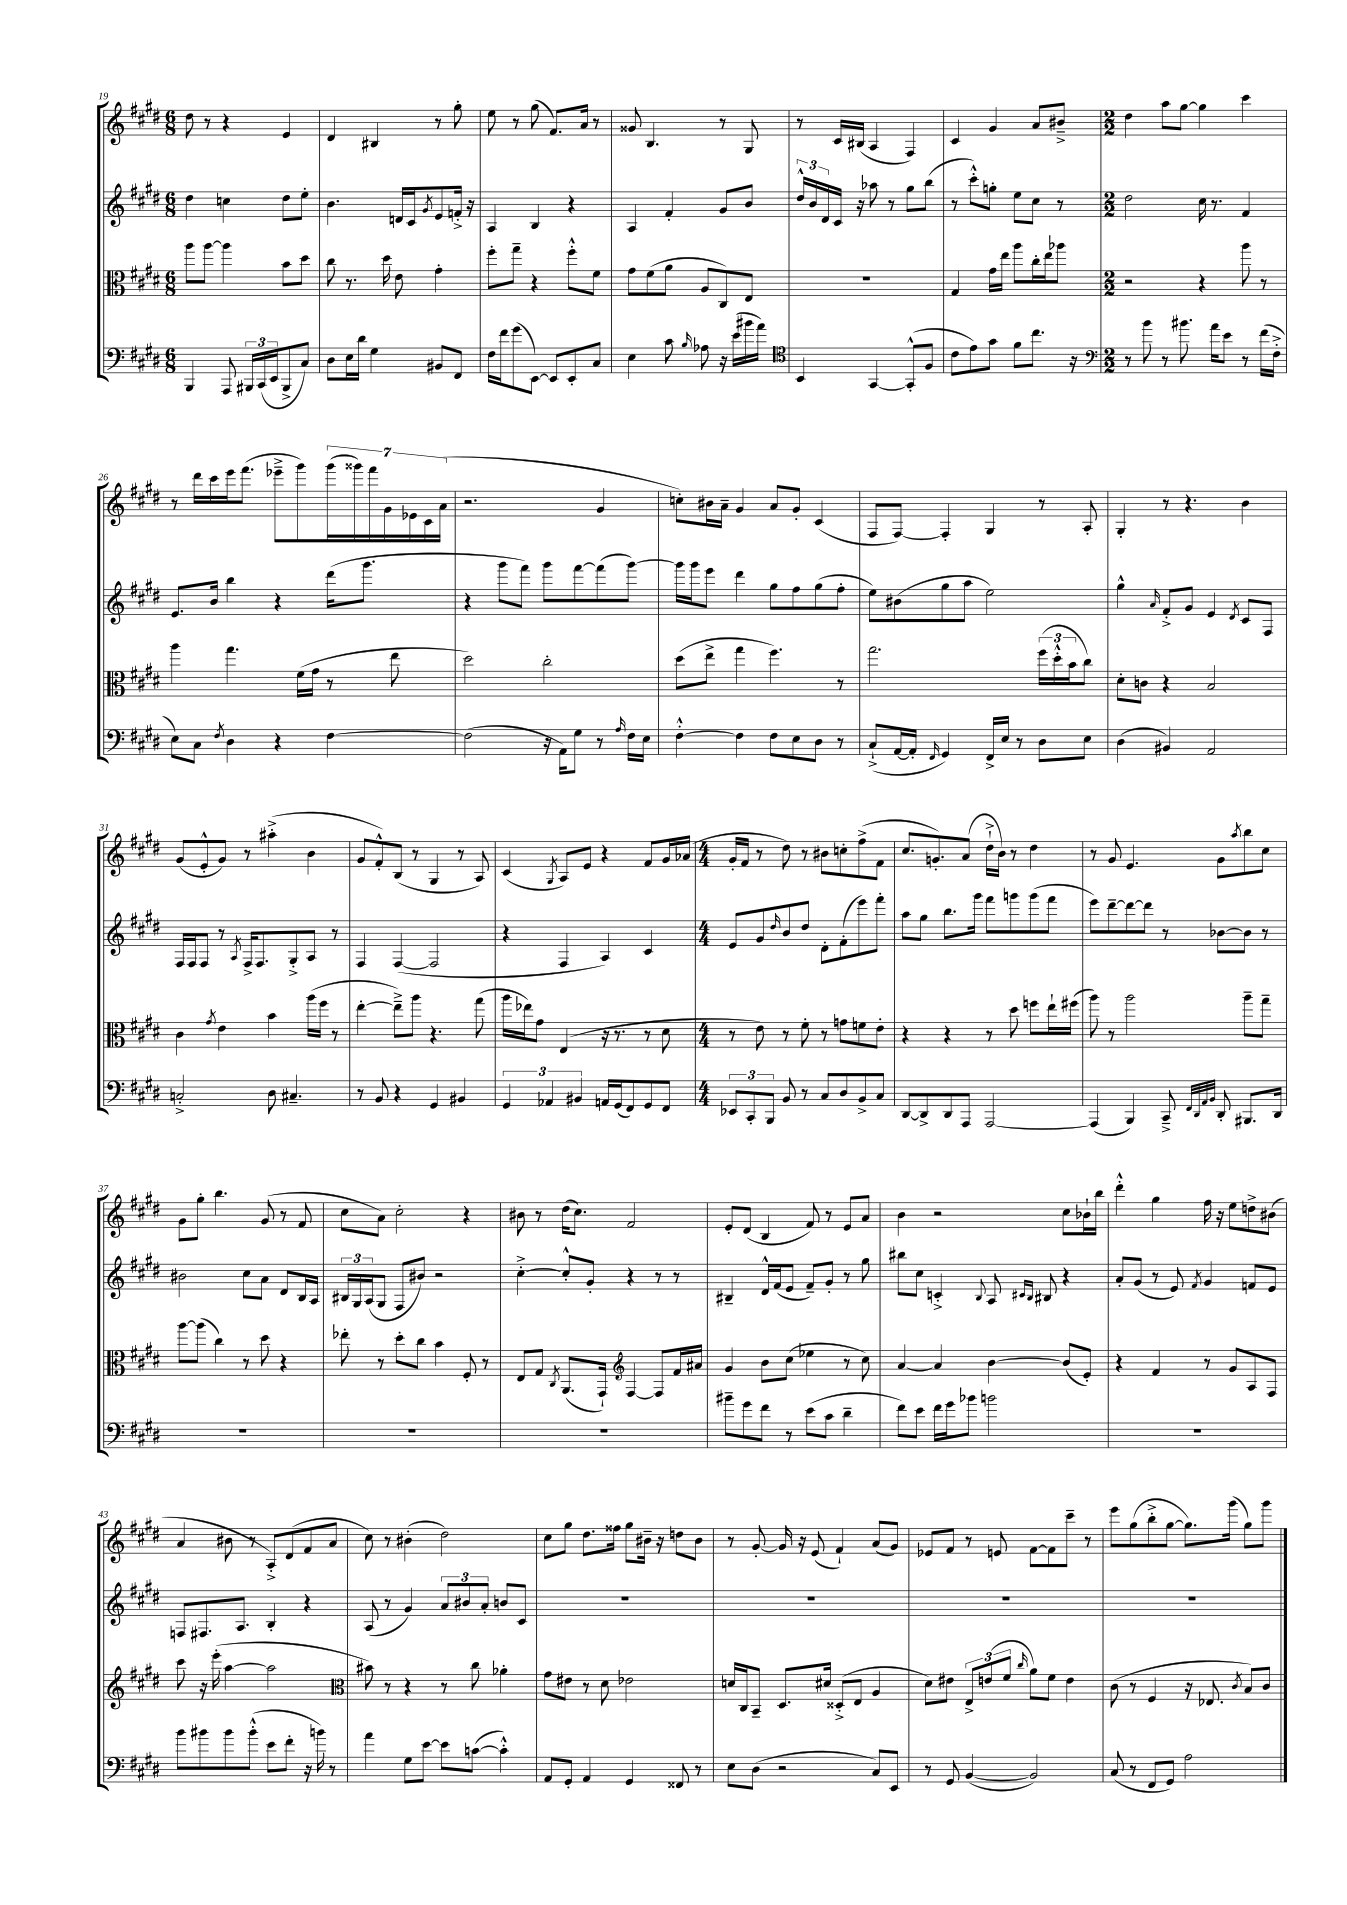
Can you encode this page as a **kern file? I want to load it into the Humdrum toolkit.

**kern	**kern	**kern	**kern
*staff4	*staff3	*staff2	*staff1
*clefF4	*clefC3	*clefG2	*clefG2
*k[f#c#g#d#]	*k[f#c#g#d#]	*k[f#c#g#d#]	*k[f#c#g#d#]
*M6/8	*M6/8	*M6/8	*M6/8
4BBB/	8aa\L	4dd#\	8dd#\
.	[8aa\J	.	8r
8AAA/	4aa\]	4cc\	4r
24BBB#/LL	.	.	.
(24CC#/	.	.	.
24EE/J	.	.	.
8BBB#^/	8b\L	8dd#\L	4e/
8C#/J)	8dd#\J	8ee'\J	.
=	=	=	=
8D#\L	8cc#\	4.b\	4d#/
16E\L	8.r	.	.
16d#\JJ	.	.	.
4G#\	.	.	4B#/
.	16dd#\	.	.
.	8e\	16d/LL	.
.	.	16c#/J	.
.	.	8qg#/	.
8BB#/L	4g#'\	8e/	8r
8FF#/J	.	16f'^/Jk	8gg#'\
.	.	16r	.
=	=	=	=
16F#\LL	8ff#'\L	4A/	8ee\
16f#\J	.	.	.
(8g#\	8gg#~\J	.	8r
[8EE\J)	4r	4B/	(8gg#\
8EE/]L	.	.	8.f#/L)
8EE'/	8ff#'^^\L	4r	.
.	.	.	16a/Jk
8C#/J	8f#\J	.	8r
=	=	=	=
4E\	8g#\L	4A/	8g##/
.	(8f#\	.	4.B/
8c#\	8a\J	4f#'/	.
16qqB/	.	.	.
8A-\	8A/L	.	.
16r	8C#/)	8g#/L	8r
(16e\LL	.	.	.
16b#\	8E/J	8b/J	8G#/
16a\JJ)	.	.	.
=	=	=	=
*clefC4	*	*	*
4BB/	2.r	24dd#^^/LL	8r
.	.	24b/	.
.	.	24d#/	.
.	.	16c#/JJ	16c#/LL
.	.	16r	(16B#/JJ
[4GG#/	.	8aa-\	4A/
.	.	8r	.
(8GG#'^^/]L	.	8gg#\L	4F#/)
8F#/J	.	(8bb\J	.
=	=	=	=
8c#\L	4G#/	8r	4c#/
8e\)	.	8ccc#'^^\L)	.
8g#\J	16g#\LL	8gg'\J	4g#/
.	16ee\JJ	.	.
8f#\L	8aa\L	8ee\L	.
8.cc#\J	16cc#'\L	8cc#\J	8a/L
.	16ee\J	.	.
.	8aa-\J	8r	8b#~^/J
16r	.	.	.
=	=	=	=
*clefF4	*	*	*
*M2/2	*M2/2	*M2/2	*M2/2
8r	2r	2dd#\	4dd#\
8b\	.	.	.
8r	.	.	8aa\L
8.b#\	.	.	[8gg#\J
.	4r	16cc#\	4gg#\]
16a\LK	.	8.r	.
8e\J	.	.	.
8r	8aa\	4f#/	4ccc#\
(16f#\LL	8r	.	.
16F#'^\JJ	.	.	.
=	=	=	=
8E\L)	4aa\	8.e/L	8r
8C#\J	.	.	16ddd#\LL
.	.	16b/Jk	16ccc#\
8qF#/	.	.	.
4D#\	4.gg#\	4bb\	16eee\J
.	.	.	(8.fff#\J
4r	.	4r	8eee-~^\L
.	(16f#\LL	.	8ggg#\)
.	16g#\JJ	.	.
[4F#\	8r	(16ddd#\LK	(28ggg#\L
.	.	.	28ggg##\)
.	.	8.ggg#\J	.
.	.	.	28fff#\
.	.	.	28g#\
.	8ee\	.	.
.	.	.	28e-\
.	.	.	28c#\
.	.	.	(28a\JJ
=	=	=	=
(2F#\]	2dd#\)	4r	2.r
.	.	8ggg#\L	.
.	.	8fff#\J)	.
16r	2cc#'\	8ggg#\L	.
16AA\LK)	.	.	.
8G#\J	.	[8fff#\	.
8r	.	(8fff#\]	4g#/
16qqA/	.	.	.
16F#\LL	.	[8ggg#\J)	.
16E\JJ	.	.	.
=	=	=	=
[4F#'^^\	(8dd#\L	16ggg#\]LL	8cc'\L)
.	.	16ggg#\J	.
.	8ee^\J	8eee\J	16b#\L
.	.	.	16a~\JJ
4F#\]	4gg#\	4ddd#\	4g#/
8F#\L	4.ff#\)	8gg#\L	8a/L
8E\	.	8ff#\	8g#'/J
8D#\J	.	(8gg#\	(4c#/
8r	8r	8ff#'\J	.
=	=	=	=
(8C#`^/L	2.gg#\	8ee\L)	8F#/L
[16AA/L	.	(8b#\	[8F#/J)
16AA'/]JJ	.	.	.
16qqFF#/	.	.	.
4GG#/)	.	8gg#\	4F#'/]
.	.	8aa\J	.
16FF#^/LL	.	2ee\)	4G#/
16E/JJ	.	.	.
8r	.	.	.
8D#\L	(24ff#\LL	.	8r
.	24dd#'^^\	.	.
.	24b\J	.	.
8E\J	8cc#\J)	.	8A'/
=	=	=	=
(4D#\	8d#'\L	4gg#^^\	4G#'/
.	8c\J	.	.
.	.	16qqa/	.
4BB#/)	4r	8f#'^/L	8r
.	.	8g#/J	4.r
2AA/	2B/	4e/	.
.	.	8qd#/	.
.	.	8c#/L	4b\
.	.	8F#/J	.
=	=	=	=
2C'^/	4c#\	16F#/LL	(8g#/L
.	.	16F#/J	.
.	.	8F#/J	8e'^^/
.	8qg#/	.	.
.	4e\	8r	8g#/J)
.	.	8qA/	.
.	.	16F#^/LK	8r
.	.	8.F#/	.
8D#\	4b\	.	(4aa#'^\
4.C#~/	.	8G#'^/	.
.	(16aa\LL	8A/J	4b\
.	16ff#\JJ	.	.
.	8r	8r	.
=	=	=	=
8r	[4ee'\	4F#/	8g#/L
8BB/	.	.	8f#'^^/)
4r	8ee~^\]L)	([4F#/	(8B/J
.	8aa\J	.	8r
4GG#/	4.r	2F#/]	4G#/
4BB#/	.	.	8r
.	(8gg#\	.	8A/)
=	=	=	=
6GG#/	16aa\LL	4r	(4c#/
.	16ee-\J)	.	.
.	8g#\J	.	.
6AA-/	.	.	.
.	.	.	8qG#/
.	(4E/	4F#/	8A/L)
6BB#/	.	.	.
.	.	.	8e/J
16AA/LL	16r	4A/)	4r
(16GG#/J	8.r	.	.
8FF#/)	.	.	.
8GG#/	8r	4c#/	8f#/L
8FF#/J	8d#\	.	16g#/L
.	.	.	(16a-/JJ
=	=	=	=
*M4/4	*M4/4	*M4/4	*M4/4
12EE-/L	8r	8e/L	16g#'/LL
.	.	.	16f#/JJ
12CC#'/	.	.	.
.	8e\)	8g#/	8r
12BBB/J	.	.	.
.	.	16qqdd#/	.
8BB/	8r	8b/	8dd#\)
8r	8f#'\	8dd#/J	8r
8C#/L	8r	8d#'\L	8b#\L
8D#/	8g\L	(8f#'\	8cc'\
8BB^/	8f\	8eee\)	(8ff#^\
8C#/J	8e'\J	8fff#'\J	8f#\J
=	=	=	=
[8DD#/L	4r	8aa\L	8.cc#/L
8DD#^/]	.	8gg#\J	.
.	.	.	8.g'/)
8DD#/	4r	8.bb\L	.
8AAA/J	.	.	(8a/J
.	.	16ggg#\Jk	.
[2AAA/	8r	8fff#\L	16dd#`^\LL
.	.	.	16b\JJ)
.	8dd#\	8ggg\	8r
.	8ff\L	(8ggg\	4dd#\
.	16ee`\L	8fff#\J	.
.	(16ff#\JJ	.	.
=	=	=	=
(4AAA/]	8aa\)	8eee\L)	8r
.	8r	[8ddd#~\	8g#/
4BBB/)	2aa\	8ddd#\_	4.e/
.	.	8ddd#\]J	.
8CC#~^/	.	8r	.
32qqFF#/LLL	.	.	.
32qqDD#/	.	.	.
32qqAA/	.	.	.
32qqBB/JJJ	.	.	.
8DD#'/	.	[8b-\L	8g#\L
.	.	.	8qaa/
8.BBB#/L	8aa~\L	8b-\]J	8bb\
.	8gg#~\J	8r	8cc#\J
16DD#/Jk	.	.	.
=	=	=	=
1r	[8aa\L	2b#\	8g#\L
.	(8aa\]J	.	8gg#'\J
.	4cc#\)	.	4.bb\
.	8r	8cc#\L	.
.	8dd#\	8a\J	(8g#/
.	4r	8d#/L	8r
.	.	16B/L	8f#/
.	.	16A/JJ	.
=	=	=	=
1r	8ee-'\	24B#/LL	8cc#\L
.	.	24G#/	.
.	.	(24A/J	.
.	8r	8G#/J	8a\J)
.	8dd#'\L	8F#/L	2cc#'\
.	8cc#\J	8b#/J)	.
.	4b\	2r	.
.	8F#'/	.	4r
.	8r	.	.
=	=	=	=
1r	8E/L	[4cc#'^\	8b#\
.	8G#/J	.	8r
.	8qC#/	.	.
.	(8.AA/L	8cc#'^^/]L	(16dd#\LK
.	.	.	8.cc#\J)
.	.	8g#'/J	.
.	16GG#`/Jk)	.	.
*	*clefG2	*	*
.	[4F#/	4r	2f#/
.	8F#/]L	8r	.
.	16f#/L	8r	.
.	16a#/JJ	.	.
=	=	=	=
8b#~\L	4g#/	4B#~/	8e'/L
8g#\	.	.	(8d#/J
8f#\J	8b\L	16d#^^/LL	4B/
.	.	(16f#/J	.
8r	(8cc#\J	8e/J	.
(8e\L	4ee-\	8f#~/L)	8f#/)
8c#\J	.	8g#'/J	8r
4d#~\	8r	8r	8e/L
.	8cc#\)	8gg#\	8a/J
=	=	=	=
8f#\L)	[4a/	8bb#\L	4b\
8e\J	.	8cc#\J	.
16f#\LL	4a/]	4c'^/	2r
16g#\J	.	.	.
8b-\J	.	.	.
.	.	8qqB/	.
2b\	[4b\	8A/	.
.	.	16qqc#/LL	.
.	.	16qqB/JJ	.
.	.	8B#/	.
.	(8b/]L	4r	8cc#\L
.	8e'/J)	.	16b-`\L
.	.	.	16bb\JJ
=	=	=	=
1r	4r	8a'/L	4ddd#'^^\
.	.	(8g#/J	.
.	4f#/	8r	4gg#\
.	.	8e/)	.
.	.	8qf#/	.
.	8r	4g#/	16ff#\
.	.	.	16r
.	8g#/L	.	8ee\L
.	8A/	8f/L	8dd^\
.	8F#/J	8e/J	(8b#\J
=	=	=	=
8b\L	8ccc#\	8F/L	4a/
8b#\	16r	8.F#/	.
.	(16eee'\	.	.
8b#\	[4aa\	.	8b#\
.	.	8.A/J	.
(8b#'^^\J	.	.	8r
8e\L	2aa\]	4B'/	8A'^/L)
8f#'\J	.	.	(8d#/
16r	.	4r	8f#/
16b\)	.	.	.
8r	.	.	8a/J
=	=	=	=
*	*clefC3	*	*
4a\	8b#\)	(8A/	8cc#\)
.	8r	8r	8r
8G#\L	4r	4g#/)	(4b#'\
[8e\J	.	.	.
8e\]L	8r	12a/L	2dd#\)
.	.	12b#/	.
([8c\J	8cc#\	.	.
.	.	12a'/J	.
4c'^^\])	4a-'\	8b/L	.
.	.	8c#/J	.
=	=	=	=
8AA/L	8g#\L	1r	8cc#\L
8GG#'/J	8e#\J	.	8gg#\J
4AA/	8r	.	8.dd#\L
.	8d#\	.	.
.	.	.	16ff##\Jk
4GG#/	2e-\	.	8gg#\L
.	.	.	16b#~\Jk
.	.	.	16r
8FF##/	.	.	8dd\L
8r	.	.	8b#\J
=	=	=	=
8E\L	16d/LL	1r	8r
.	16C#/J	.	.
(8D#\J	8BB~/J	.	[8g#'/
2r	8.D#/L	.	16g#/]
.	.	.	16r
.	.	.	(8e/
.	16d#/Jk	.	.
.	(8D##'^/L	.	4f#`/)
.	8E/J	.	.
8C#/L)	4A/	.	(8a/L
8EE/J	.	.	8g#/J)
=	=	=	=
8r	8d#\L)	1r	8e-/L
8GG#/	8e#\J	.	8f#/J
([4BB/	12E^/L	.	8r
.	(12e/	.	.
.	.	.	8e/
.	12f#/J	.	.
.	16qqcc#/	.	.
2BB/])	8a\L)	.	[8f#\L
.	8f#\J	.	8f#\]
.	4e\	.	8ccc#~\J
.	.	.	8r
=	=	=	=
(8C#/	(8c#\	1r	8eee\L
8r	8r	.	(8gg#\
8FF#/L	4F#/	.	8bb'^\
8GG#/J)	.	.	[8gg#\J
2A\	16r	.	8.gg#\]L)
.	8.E-/	.	.
.	.	.	(16ggg#\Jk
.	8qc#/	.	.
.	8B/L)	.	8gg#\L)
.	8c#/J	.	8ggg#\J
==	==	==	==
*-	*-	*-	*-
